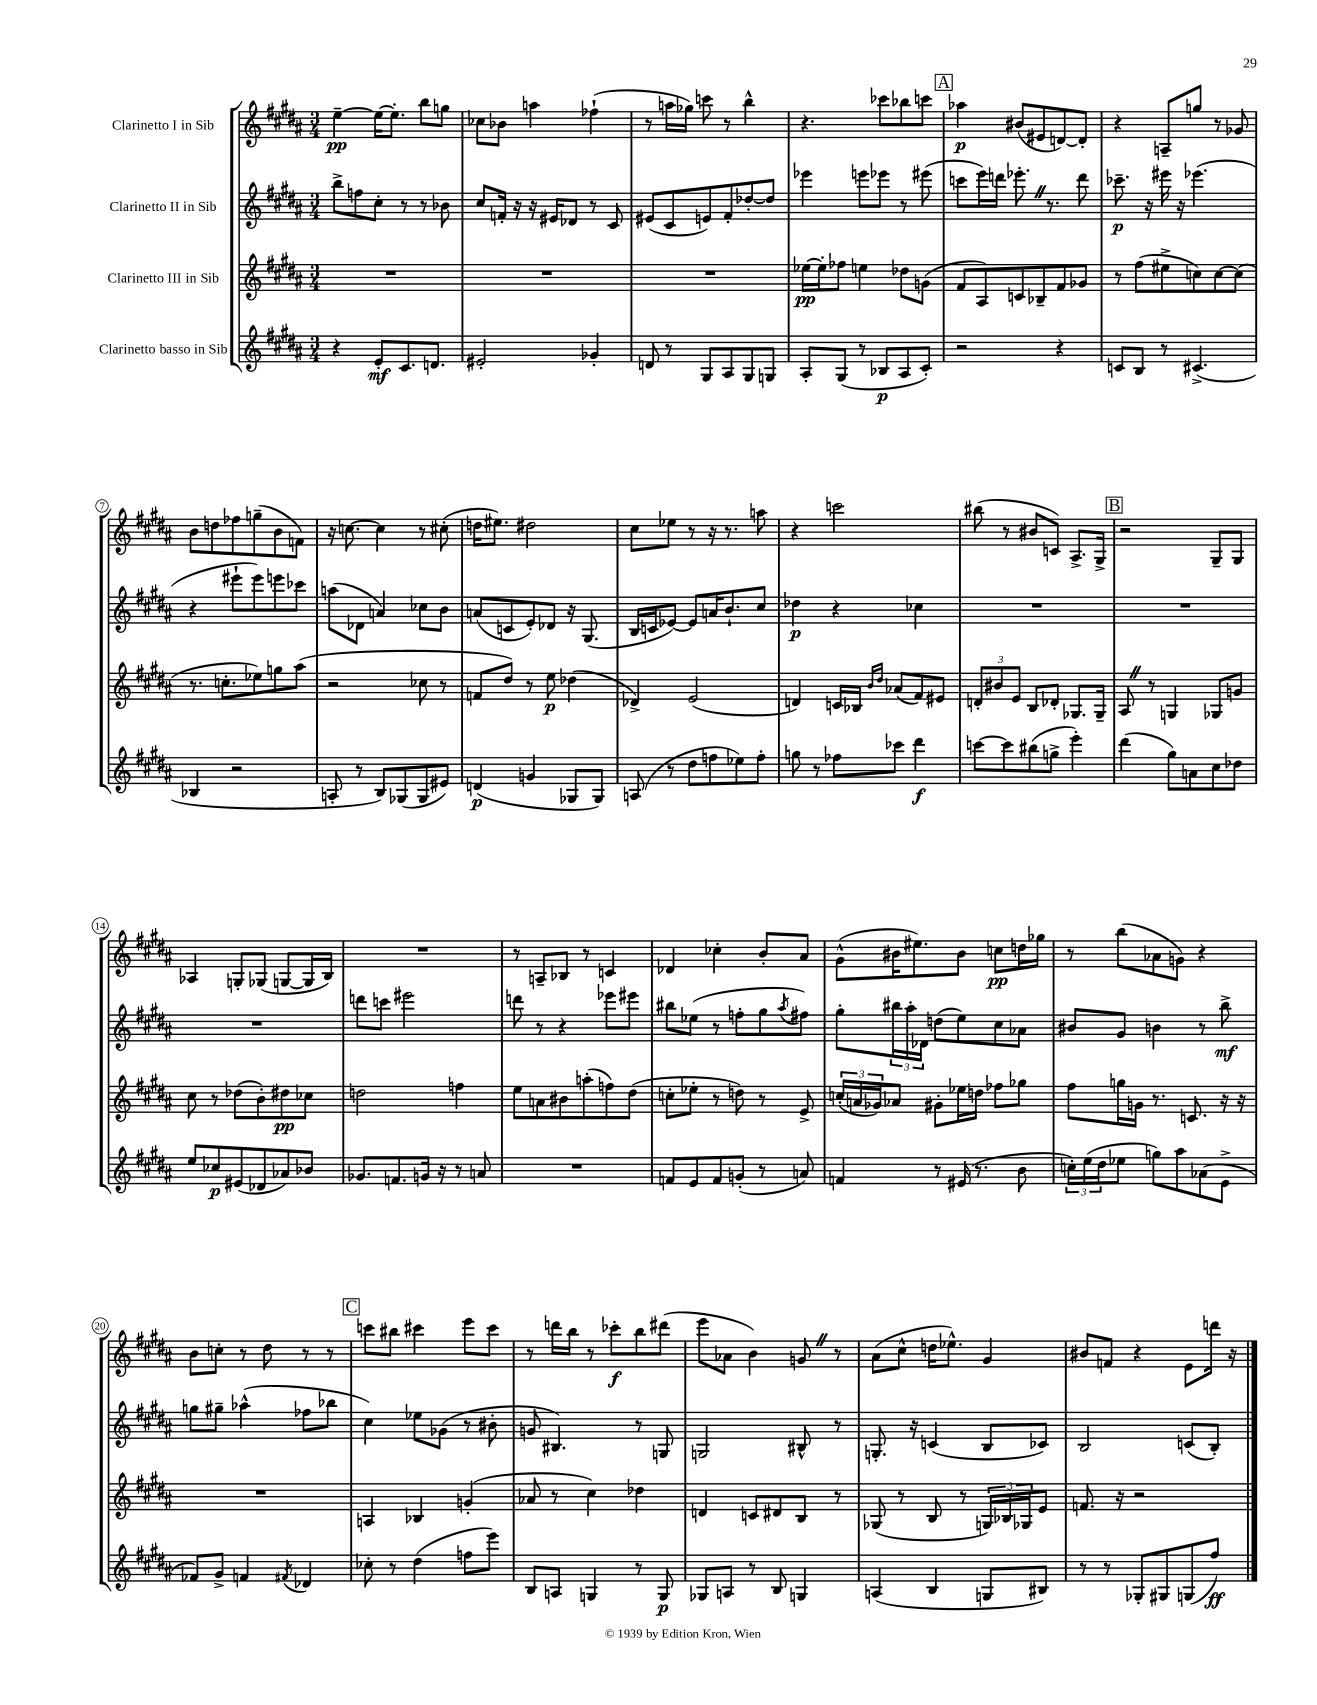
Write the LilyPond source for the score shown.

<<
\new StaffGroup <<
\new Staff = "s0" \with { instrumentName = "Clarinetto I in Sib" } {
    \clef treble \key b \major \numericTimeSignature \time 3/4
    e''4~--\pp e''16~ e''8.-. b''8 g''8 |
    ces''8 bes'8 a''4 fes''4-!( |
    r8 a''16 ges''16) c'''8 r8 b''4-^ |
    r4. ces'''8 bes''8 c'''8 |
    \mark \markup { \box "A" } aes''4\p bis'8( eis'8 d'8~) d'8-. |
    r4 a8-- g''8 r8 ges'8 |
    b'8 d''8 fes''8 g''8--( b'8 f'8) |
    r16 c''8.~ c''4 r8 cis''8-.( |
    d''16 eis''8.) dis''2 |
    cis''8 ees''8 r8 r16 r8. a''8 |
    r4 c'''2 |
    bis''8( r8 bis'8 c'8) ais8.-> gis16-> |
    \mark \markup { \box "B" } r2 gis8-- gis8 |
    aes4 g8-. ges8( g8~ g16 b16) |
    R2. |
    r8 a8-- bes8 r8 c'4 |
    des'4 ces''4-. b'8-. ais'8 |
    gis'8-^( bis'16 eis''8.) bis'8 c''8\pp d''16 ges''16 |
    r8 b''8( aes'8 g'8) r4 |
    b'8 c''8-. r8 dis''8 r8 r8 |
    \mark \markup { \box "C" } c'''8 bis''8 cis'''4 e'''8 cis'''8 |
    r8 d'''16 b''16 r8 ces'''8-.\f b''8 dis'''8( |
    e'''8 aes'8 b'4) g'8 \once \override BreathingSign.text = \markup { \musicglyph "scripts.caesura.straight" } \breathe r8 |
    ais'8( cis''8-^ d''16 ees''8.-^) gis'4 |
    bis'8 f'8 r4 e'8 d'''16 r16 \bar "|." |
}
\new Staff = "s1" \with { instrumentName = "Clarinetto II in Sib" } {
    \clef treble \key b \major \numericTimeSignature \time 3/4
    b''8-> f''8 cis''8-. r8 r8 bes'8 |
    cis''8 f'16-. r16 r16 eis'16 des'8 r8 cis'8 |
    eis'8( cis'8 e'8) fis'8-. des''8~-. des''8 |
    ees'''4 e'''8 ees'''8 r8 eis'''8( |
    \mark \markup { \box "A" } c'''8 e'''16) d'''16 ees'''8.-. \once \override BreathingSign.text = \markup { \musicglyph "scripts.caesura.straight" } \breathe r8. d'''8 |
    ces'''8.--\p r16 eis'''16 r16 ees'''4.( |
    r4 eis'''8-! eis'''8) e'''8 ces'''8 |
    a''8( des'8 a'4) ces''8 b'8 |
    a'8( c'8 e'8-.) des'8 r16 gis8.( |
    b16 c'16 ees'8~) ees'8 a'16 b'8.-! cis''8 |
    des''4\p r4 ces''4 |
    R2. |
    \mark \markup { \box "B" } R2. |
    R2. |
    d'''8 c'''8 eis'''2 |
    d'''8 r8 r4 ees'''8 eis'''8 |
    bis''8 ees''8( r8 f''8-. gis''8 \acciaccatura { ais''8 } fis''8) |
    gis''8-. \tuplet 3/2 { bis''16 ais''16-. des'16 } d''8( e''8) cis''8 aes'8 |
    bis'8 gis'8 b'4 r8 b''8->\mf |
    g''8 gis''8-- aes''4-^( fes''8 bes''8 |
    \mark \markup { \box "C" } cis''4) ees''8 ges'8( r8 bis'8-. |
    g'8 bis4.) r8 g8 |
    g2 bis8-^ r8 |
    g8.-. r16 c'4( b8 ces'8) |
    b2 c'8( b8-.) \bar "|." |
}
\new Staff = "s2" \with { instrumentName = "Clarinetto III in Sib" } {
    \clef treble \key b \major \numericTimeSignature \time 3/4
    R2. |
    R2. |
    R2. |
    ees''16~\pp ees''16-. fes''8 e''4 des''8 g'8( |
    \mark \markup { \box "A" } fis'8 ais8) c'8 bes8-- fis'8 ges'8 |
    r8 fis''8( eis''8-> c''8) c''8~ c''8( |
    r8. c''8.-. ees''8) g''8 ais''8( |
    r2 ces''8 r8 |
    f'8 dis''8) r8 e''8\p des''4( |
    des'4->) e'2( |
    d'4) c'16 bes16 \grace { b'16 dis''16 } aes'8( fis'8) eis'8 |
    \tuplet 3/2 { d'8-. bis'8 e'8 } b8 des'8-. ges8. ges16-- |
    \mark \markup { \box "B" } ais8 \once \override BreathingSign.text = \markup { \musicglyph "scripts.caesura.straight" } \breathe r8 g4 ges8 g'8 |
    cis''8 r8 des''8( b'8-.) dis''8\pp ces''8 |
    d''2 f''4 |
    e''8 a'8 bis'8 a''8-.( f''8) dis''8( |
    c''8-. ees''8-. r8 d''8) r8 e'8-> |
    \tuplet 3/2 { c''16-.( a'16 ges'16) } aes'8 gis'8-. ees''16 d''16 fes''8 ges''8 |
    fis''8 g''16 g'16 r8. c'8. r16 r16 |
    R2. |
    \mark \markup { \box "C" } a4 bes4 g'4-.( |
    aes'8 r8 cis''4) des''4 |
    d'4 c'8 dis'8 b8 r8 |
    ges8( r8 b8 r8 \tuplet 3/2 { g16) bes16 ges16 } e'8 |
    f'8. r16 r2 \bar "|." |
}
\new Staff = "s3" \with { instrumentName = "Clarinetto basso in Sib" } {
    \clef treble \key b \major \numericTimeSignature \time 3/4
    r4 e'8-.\mf cis'8. d'8. |
    eis'2-. ges'4-. |
    d'8 r8 gis8 ais8 gis8 g8 |
    ais8-. gis8( r8 bes8\p ais8 cis'8-.) |
    \mark \markup { \box "A" } r2 r4 |
    c'8 b8 r8 cis'4.->( |
    bes4 r2 |
    a8-. r8 b8) ges8( ges8 eis'8) |
    d'4\p( g'4 ges8 ges8) |
    a8( r8 dis''8 f''8 ees''8) f''8-. |
    g''8 r8 fes''8 ces'''8 dis'''4\f |
    c'''8~ c'''8 bis''8( g''8-> e'''4-.) |
    \mark \markup { \box "B" } dis'''4( gis''8) a'8 cis''8 des''8 |
    e''8 ces''8\p eis'8( des'8 aes'8) bes'8 |
    ges'8. f'8. g'16 r16 r8 a'8 |
    R2. |
    f'8 e'8 f'8 g'8-.( r8 a'8) |
    f'4 r8 eis'16( r8. b'8 |
    \tuplet 3/2 { c''16-.) e''16( dis''16 } ees''8 g''8) ais''8 aes'8( e'8-> |
    fes'8) gis'8-> f'4 \acciaccatura { fis'8 } des'4 |
    \mark \markup { \box "C" } ces''8-. r8 dis''4( f''8 e'''8) |
    b8 a8 g4 r8 g8\p |
    ges8 a8 r8 b8 g4 |
    a4( b4 g8 bis8) |
    r8 r8 ges8-. gis8 g8( fis''8\ff) \bar "|." |
}
>>
>>
\layout { \context { \Score \override BarNumber.stencil = #(make-stencil-circler 0.1 0.3 ly:text-interface::print) } }
